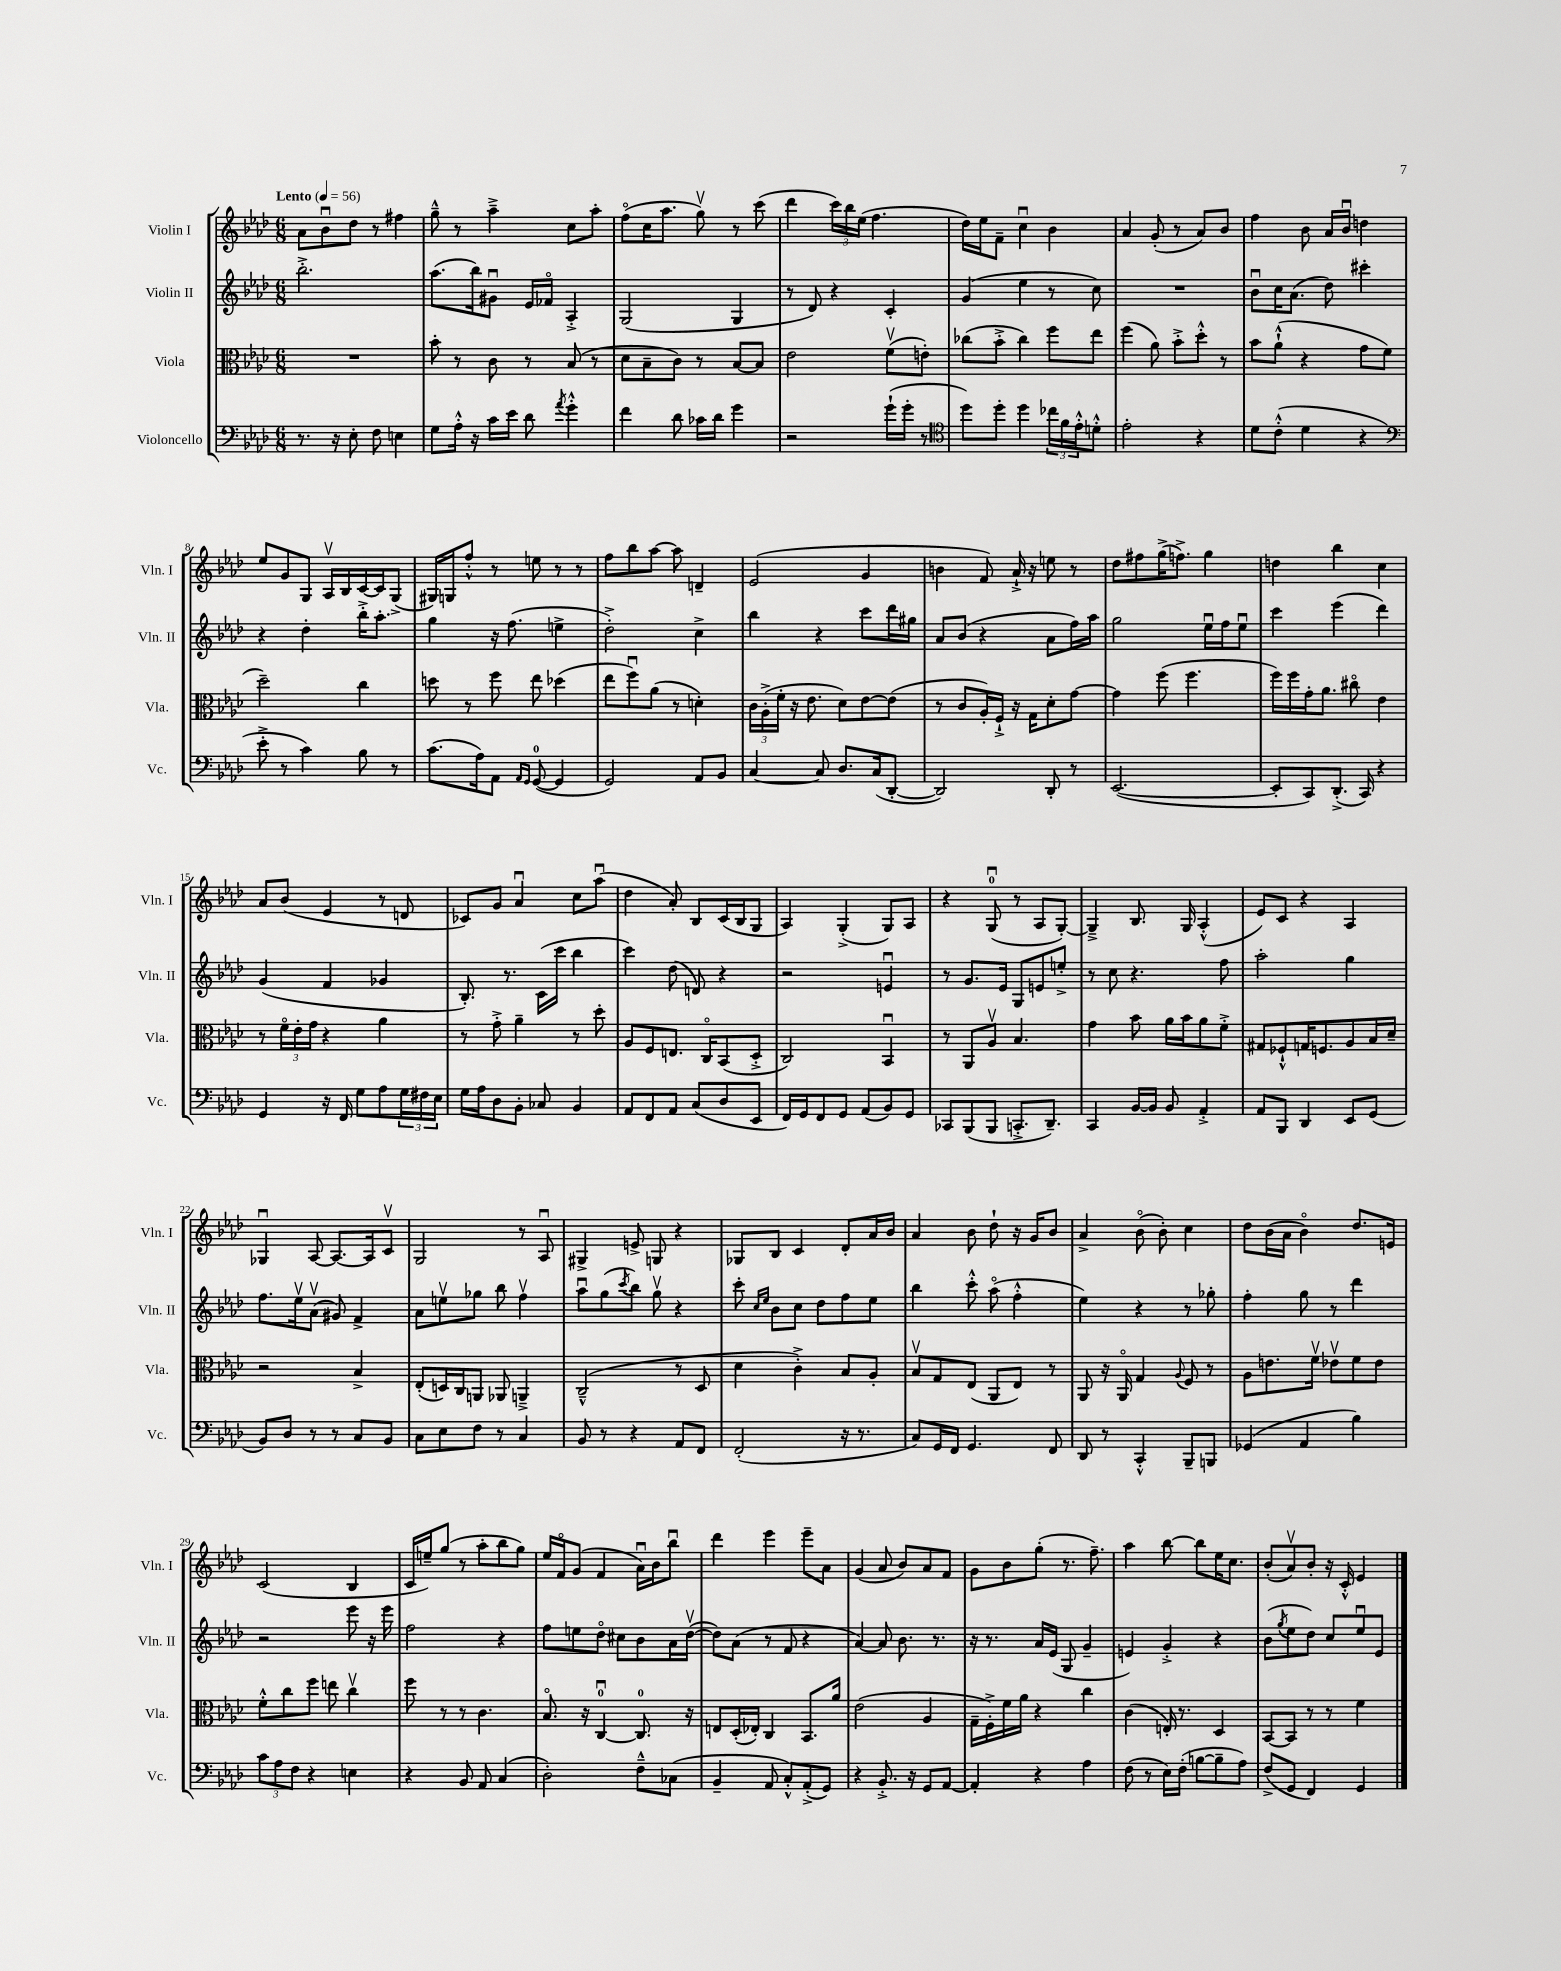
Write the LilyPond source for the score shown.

<<
\new StaffGroup <<
\new Staff = "s0" \with { instrumentName = "Violin I" shortInstrumentName = "Vln. I" } {
    \clef treble \key aes \major \numericTimeSignature \time 6/8 \tempo "Lento" 4 = 56
    aes'8 bes'8\downbow des''8 r8 fis''4 |
    g''8---^ r8 aes''4---> c''8 aes''8-. |
    f''8\flageolet( c''16 aes''8. g''8\upbow) r8 c'''8( |
    des'''4 \tuplet 3/2 { c'''16) bes''16 ees''16( } f''4. |
    des''16) ees''16 f'8-- c''4\downbow bes'4 |
    aes'4 g'8-.( r8 aes'8) bes'8 |
    f''4 bes'8 aes'16 bes'16\downbow d''4 |
    ees''8 g'8 g8 aes16\upbow bes16 c'16~ c'16 g8->( |
    gis16) g16 f''8-.-^ r8 e''8 r8 r8 |
    f''8 bes''8 aes''8~ aes''8 d'4-- |
    ees'2( g'4 |
    b'4 f'8) aes'16-!-> r16 e''8 r8 |
    des''8 fis''8 g''16->( f''8.->) g''4 |
    d''4 bes''4 c''4 |
    aes'8 bes'8( ees'4 r8 d'8 |
    ces'8) g'8 aes'4\downbow c''8 aes''8\downbow( |
    des''4 aes'8-.) bes8 c'16( bes16 g8 |
    aes4) g4-.->( g8) aes8 |
    r4 g8-0\downbow( r8 aes8 g8~-.) |
    g4---> bes8. g16 aes4-.-^( |
    ees'8) c'8 r4 aes4 |
    ges4\downbow aes8~ aes8.~ aes16 c'8\upbow |
    g2 r8 aes8\downbow |
    gis4-> e'8-> g8 r4 |
    ges8 bes8 c'4 des'8-. aes'16 bes'16 |
    aes'4 bes'8 des''8-! r16 g'16 bes'8 |
    aes'4-> bes'8\flageolet( bes'8-.) c''4 |
    des''8 bes'16( aes'16 bes'4\flageolet) des''8. e'16 |
    c'2( bes4 |
    c'16 e''16--) g''8( r8 aes''8-. bes''8 g''8) |
    ees''16 f'16\flageolet g'8( f'4 aes'16\downbow) bes'16 bes''8\downbow |
    des'''4 ees'''4 ees'''8-- aes'8 |
    g'4( aes'8 bes'8) aes'8 f'8 |
    g'8 bes'8 g''8-.( r8. f''8.--) |
    aes''4 bes''8~ bes''8 ees''16 c''8. |
    bes'8-.( aes'8\upbow) bes'8-. r16 c'16-.-^ ees'4 \bar "|." |
}
\new Staff = "s1" \with { instrumentName = "Violin II" shortInstrumentName = "Vln. II" } {
    \clef treble \key aes \major \numericTimeSignature \time 6/8
    bes''2.-.-> |
    aes''8.( bes''16) gis'8\downbow ees'16 fes'16\flageolet aes4-.-> |
    g2( g4 |
    r8 des'8) r4 c'4-. |
    g'4( ees''4 r8 c''8) |
    R2. |
    bes'8\downbow c''16 aes'8.( des''8) cis'''4-. |
    r4 des''4-. bes''16-.-> aes''8.-. |
    g''4 r16 f''8.( e''4-> |
    des''2-.->) c''4-> |
    bes''4 r4 c'''8 des'''16 gis''16 |
    aes'8 bes'8( r4 aes'8 f''16) aes''16 |
    g''2 ees''16\downbow f''16 ees''8\downbow |
    c'''4 ees'''4( des'''4) |
    g'4( f'4 ges'4 |
    bes8.-.) r8. c'16( c'''16 bes''4 |
    c'''4) des''8( d'8) r4 |
    r2 e'4\downbow |
    r8 g'8. ees'16 g8 e'8 e''8-.-> |
    r8 c''8 r4. f''8 |
    aes''2-. g''4 |
    f''8. ees''16\upbow aes'8\upbow( gis'8) f'4-> |
    aes'8 e''8\upbow ges''8 bes''8 f''4\upbow |
    aes''8\downbow g''8( \acciaccatura { c'''8 } bes''8) g''8\upbow r4 |
    c'''8-. \grace { c''16 ees''16 } bes'8 c''8 des''8 f''8 ees''8 |
    bes''4 c'''8-.-^ aes''8\flageolet( f''4-.-^ |
    ees''4) r4 r8 ges''8-. |
    f''4-. g''8 r8 des'''4 |
    r2 ees'''8 r16 ees'''16 |
    f''2 r4 |
    f''8 e''8 des''8\flageolet cis''8 bes'8 aes'16 des''16~\upbow( |
    des''8) aes'8( r8 f'8 r4 |
    aes'4~) aes'8 bes'8. r8. |
    r16 r8. aes'16 ees'16( g8 g'4-- |
    e'4) g'4-.-> r4 |
    bes'8( \acciaccatura { g''8 } ees''8 des''8) c''8 ees''8\downbow ees'8 \bar "|." |
}
\new Staff = "s2" \with { instrumentName = "Viola" shortInstrumentName = "Vla." } {
    \clef alto \key aes \major \numericTimeSignature \time 6/8
    R2. |
    bes'8-. r8 c'8 r8 bes8( r8 |
    des'8 bes8-- c'8) r8 bes8~ bes8 |
    ees'2 f'8\upbow( e'8-.) |
    ces''8( bes'8-.-> ces''4) f''8 ees''8 |
    f''4( aes'8) bes'8-.-> des''8-.-^ r8 |
    bes'8 aes'8-!-^( r4 g'8 f'8 |
    des''2--) c''4 |
    d''8 r8 f''8 ees''8 des''4( |
    ees''8 f''8\downbow) aes'8( r8 d'4-.) |
    \tuplet 3/2 { c'16 aes16-.->( f'16-. } r16 ees'8. des'8) ees'8~ ees'8( |
    r8 c'8 aes16-.) f16-!-> r16 g16 des'8-. g'8~ |
    g'4 f''8( f''4. |
    f''16) f''16 g'16-. aes'8. cis''8\flageolet ees'4 |
    r8 \tuplet 3/2 { f'16\flageolet ees'16-. g'16 } r4 aes'4 |
    r8 g'8-.-> aes'4-- r8 des''8-. |
    aes8 f8 e8. c16\flageolet bes,8( des8-.-> |
    c2) bes,4\downbow |
    r8 aes,8 aes8\upbow bes4. |
    g'4 bes'8 aes'16 bes'16 aes'8 f'8-.-> |
    gis8 fes8-!-^ g16 f8. aes8 bes16 des'16-- |
    r2 bes4-> |
    ees8-.( d16) c16 a,8 aes,8 a,4---> |
    c2---^( r8 des8 |
    des'4 c'4-.->) bes8 aes8-. |
    bes8\upbow g8 ees8( aes,8 ees8) r8 |
    aes,8 r16 aes,16\flageolet g4 \appoggiatura { aes8 } f8 r8 |
    aes8 e'8. f'16\upbow ees'8\upbow f'8 ees'8 |
    f'8-.-^ c''8 f''8 e''8 c''4\upbow |
    f''8 r8 r8 c'4. |
    bes8.\flageolet r16 c4-0~\downbow c8.-0 r16 |
    e8 des16-.( ees16-.) c4 bes,8. aes'16 |
    ees'2( aes4 |
    g16-- f16-.->) f'16 aes'16 r4 c''4 |
    c'4( e16-.) r8. des4 |
    bes,8~ bes,8 r8 r8 f'4 \bar "|." |
}
\new Staff = "s3" \with { instrumentName = "Violoncello" shortInstrumentName = "Vc." } {
    \clef bass \key aes \major \numericTimeSignature \time 6/8
    r8. r16 ees8-. f8 e4 |
    g8 aes16-.-^ r16 c'16 ees'16 des'8 \acciaccatura { aes'8 } g'4-.-^ |
    f'4 des'8 ces'16 des'16 g'4 |
    r2 g'16-!( g'16-. r8 |
    \clef tenor des''8) des''8-. des''4 \tuplet 3/2 { ces''16 f'16 ees'16-.-^ } d'8-.-^ |
    ees'2-. r4 |
    des'8 c'8-.-^( des'4 r4 |
    \clef bass ees'8-.-> r8 c'4) bes8 r8 |
    c'8.( aes16) aes,8 \grace { aes,16 g,16 } g,8-0~( g,4 |
    g,2) aes,8 bes,8 |
    c4~ c8 des8. c16( des,8~-. |
    des,2) des,8-. r8 |
    ees,2.~( |
    ees,8-. c,8) des,8.-.->( c,16) r4 |
    g,4 r16 f,16 g8 aes8 \tuplet 3/2 { g16 fis16 ees16 } |
    g16 aes16 des8 bes,8-. ces8 bes,4 |
    aes,8 f,8 aes,8 c8( des8 ees,8 |
    f,16) g,16 f,8 g,8 aes,8( bes,8) g,8 |
    ces,8 bes,,8( bes,,8 c,8.-.-> des,8.--) |
    c,4 bes,16~ bes,16 bes,8 aes,4-.-> |
    aes,8 bes,,8 des,4 ees,8 g,8( |
    bes,8) des8 r8 r8 c8 bes,8 |
    c8 ees8 f8 r8 c4 |
    bes,8 r8 r4 aes,8 f,8 |
    f,2-.( r16 r8. |
    c8) g,16 f,16 g,4. f,8 |
    des,8 r8 c,4-.-^ bes,,8-- b,,8 |
    ges,4( aes,4 bes4) |
    \tuplet 3/2 { c'8 aes8 f8 } r4 e4 |
    r4 bes,8 aes,8 c4( |
    des2-.) f8---^ ces8( |
    bes,4-- aes,8 c8-.-^) aes,8-.->( g,8) |
    r4 bes,8.-.-> r16 g,8 aes,8~ |
    aes,4-. r4 aes4 |
    f8( r8 ees16) f16-.( b8~ b8-- aes8) |
    f8->( g,8 f,4) g,4 \bar "|." |
}
>>
>>
